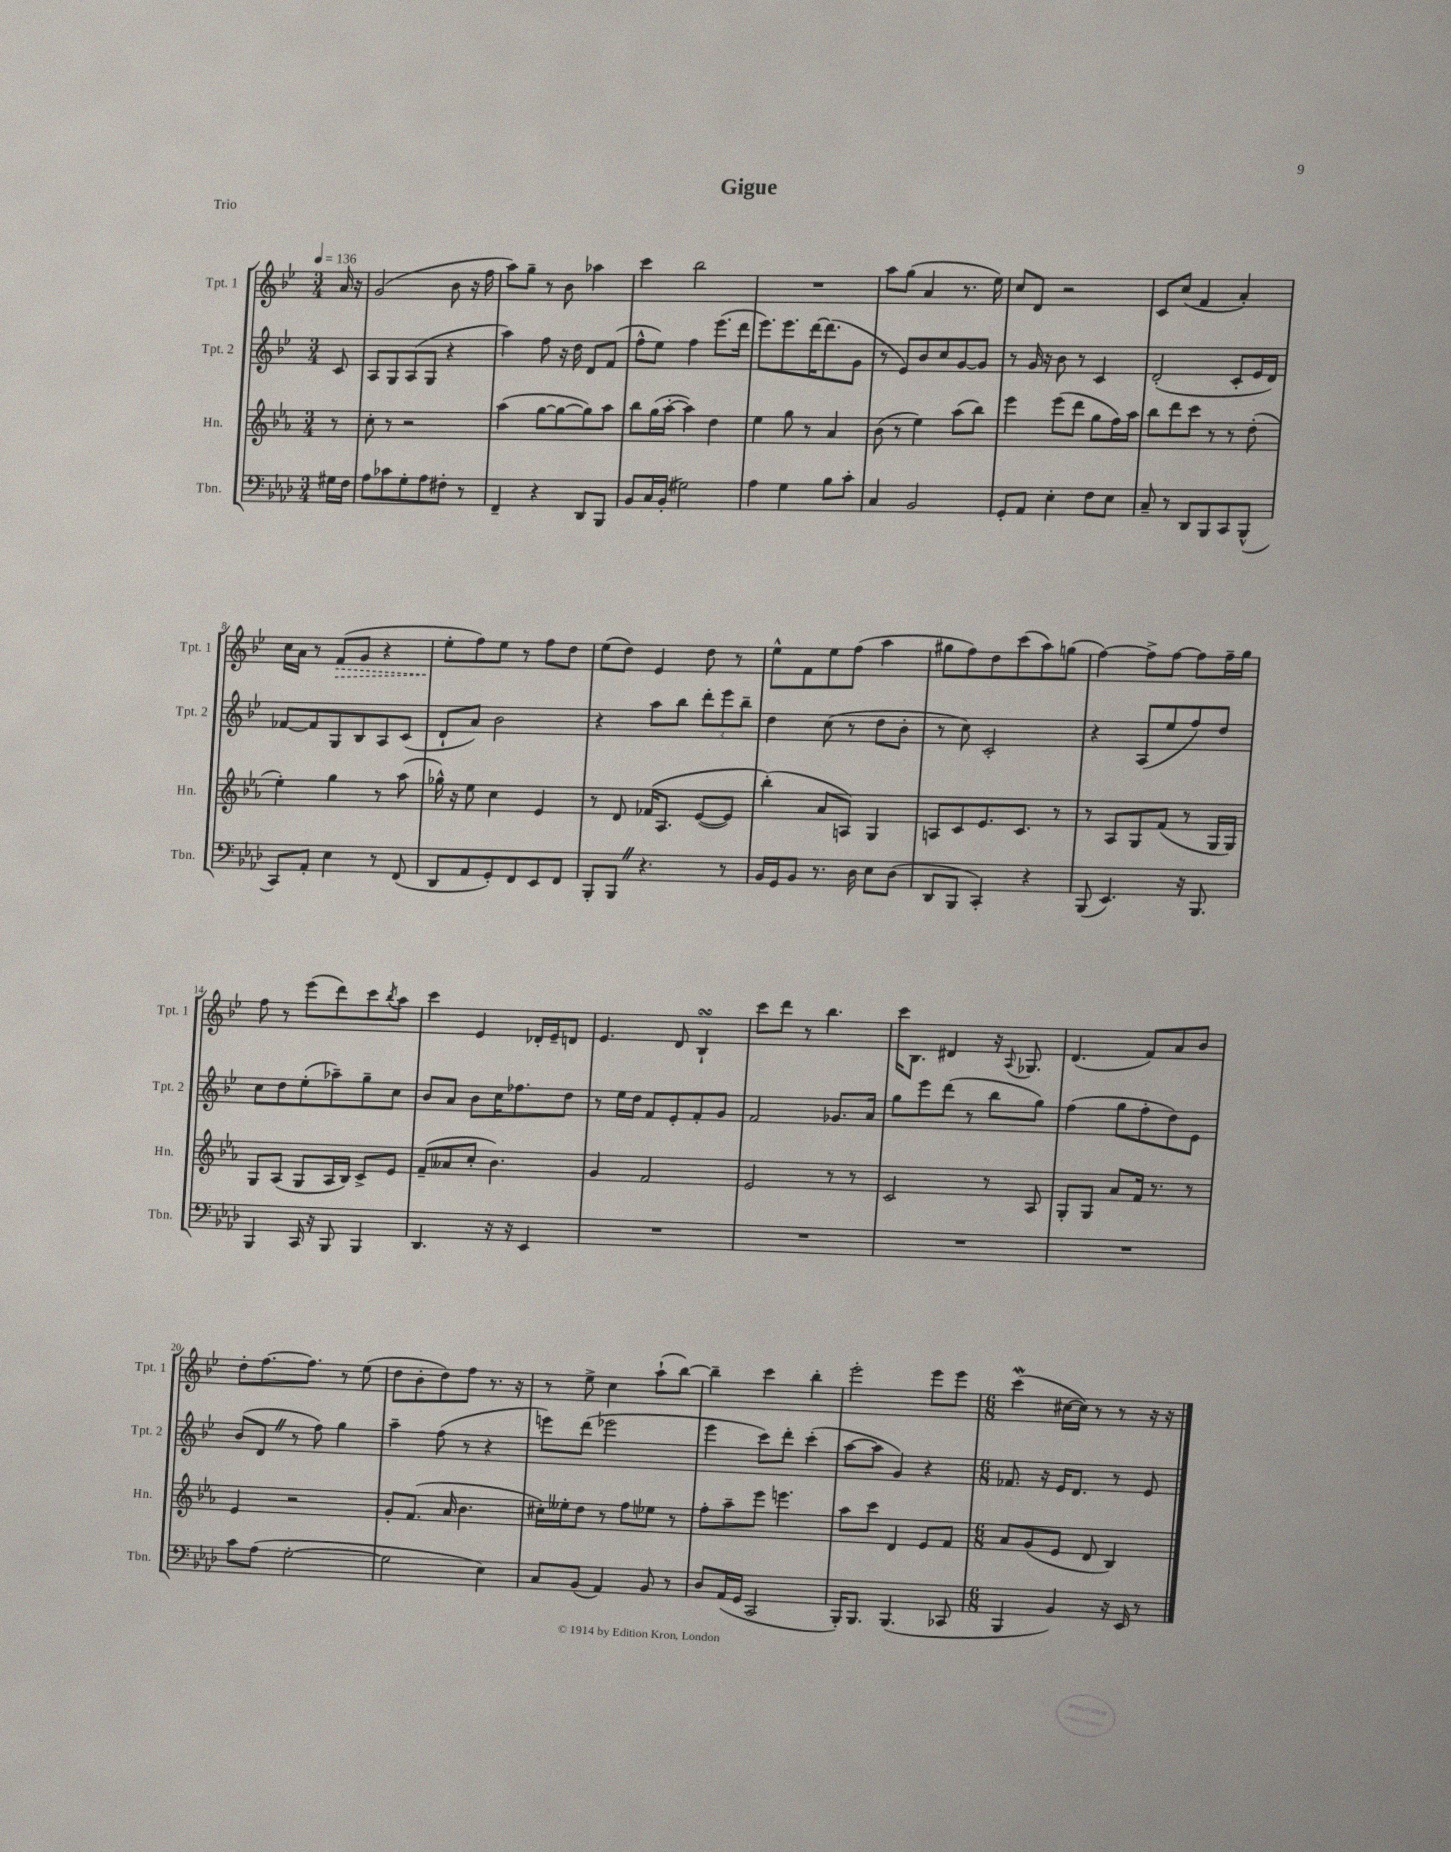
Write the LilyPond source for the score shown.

\header { title = "Gigue" piece = "Trio" }
<<
\new StaffGroup <<
\new Staff = "s0" \with { instrumentName = "Tpt. 1" shortInstrumentName = "Tpt. 1" } {
    \clef treble \key bes \major \numericTimeSignature \time 3/4 \partial 8 \tempo 4 = 136
    a'16 r16 |
    g'2( bes'8 r16 f''16 |
    a''8) g''8-- r8 bes'8 aes''4 |
    c'''4 bes''2 |
    R2. |
    a''8 g''8( a'4 r8. ees''16) |
    c''8 d'8 r2 |
    c'8 c''8( f'4 a'4-.) |
    c''16 a'16 r8 \once \override Hairpin.style = #'dashed-line f'8\>( g'8 r4 |
    ees''8-.\! f''8) ees''8 r8 f''8 d''8 |
    ees''8( d''8) ees'4 d''8 r8 |
    ees''8-^ f'8 ees''8 f''8( a''4 |
    gis''8 f''8) d''8 c'''8( a''8) g''8( |
    f''4~) f''8-> f''8~ f''8 f''16-- g''16 |
    f''8 r8 ees'''8( d'''8) c'''8 \acciaccatura { bes''8 } a''8 |
    c'''4 ees'4 des'16-. ees'16-- d'8 |
    ees'4. d'8 bes4-!\turn |
    c'''8 d'''8 r8 bes''4. |
    c'''16 bes8. dis'4 r16 \appoggiatura { a8 } ges8. |
    d'4.( f'8) a'8 bes'8 |
    d''8-. f''8.~ f''8. r8 ees''8( |
    d''8 bes'8-. d''8) f''8 r8. r16 |
    r8 ees''8-> c''4 a''8-!( bes''8~) |
    bes''4-- c'''4 bes''4-. |
    ees'''2-. ees'''8 ees'''8 |
    \numericTimeSignature \time 6/8 c'''4\mordent( cis''16~ cis''16) r8 r8 r16 r16 \bar "|." |
}
\new Staff = "s1" \with { instrumentName = "Tpt. 2" shortInstrumentName = "Tpt. 2" } {
    \clef treble \key bes \major \numericTimeSignature \time 3/4 \partial 8
    c'8 |
    a8 g8 a8( g8 r4 |
    a''4) f''8 r16 d''16 d'8 f'8( |
    f''8-^ ees''8) f''4 ees'''8.( d'''16 |
    ees'''8.) ees'''8. d'''16~ d'''8.( g'8 |
    r8 ees'8) bes'8 c''8 g'8~ g'8 |
    r8 g'16 r16 bes'8 r8 c'4 |
    d'2-.( c'8-. ees'16 d'16) |
    fes'8~ fes'8 g8 bes8 a8 c'8( |
    d'8-! a'8) bes'2 |
    r4 a''8 bes''8 \tuplet 3/2 { d'''8-. ees'''8 bes''8-- } |
    d''4 c''8( r8 d''8 bes'8-. |
    r8 c''8) c'2-. |
    r4 a8( ees''8 f''8) d''8 |
    c''8 d''8 ees''8-.( aes''8--) g''8-- c''8 |
    bes'8 a'8 bes'8 c''16 fes''8. d''8 |
    r8 ees''16 d''16 f'8 ees'8-. f'8-. g'8 |
    f'2 ges'8. a'16 |
    g''8 ees'''8 d'''8( r8 bes''8 g''8) |
    f''4( g''8 f''8-. d''8) ees'8 |
    bes'8( d'8 \once \override BreathingSign.text = \markup { \musicglyph "scripts.caesura.straight" } \breathe r8 f''8) g''4 |
    a''4-- f''8( r8 r4 |
    e'''8) d'''8( ees'''2 |
    ees'''4 c'''8) d'''8-. c'''4-.( |
    a''8~ a''8 g'4) r4 |
    \numericTimeSignature \time 6/8 fes'8. r16 ees'16 d'8. r8 ees'8 \bar "|." |
}
\new Staff = "s2" \with { instrumentName = "Hn." shortInstrumentName = "Hn." } {
    \clef treble \key ees \major \numericTimeSignature \time 3/4 \partial 8
    r8 |
    c''8-. r8 r2 |
    aes''4( g''8~ g''8~ g''8) aes''8 |
    bes''8 g''16( aes''16~-. aes''4) d''4 |
    ees''4 g''8 r8 aes'4 |
    bes'8( r8 ees''4) aes''8( bes''8) |
    ees'''4 ees'''8( d'''8 g''8 f''16) aes''16 |
    bes''8 d'''8 c'''8 r8 r8 d''8-.( |
    ees''4-.) g''4 r8 aes''8( |
    ges''16-^) r16 ees''8 c''4 ees'4 |
    r8 d'8 fes'16\( aes8. ees'8~( ees'8) |
    bes''4-.(\) aes'8 a8) g4 |
    a8 c'8 ees'8. c'8. r8 |
    r8 aes8 g8 f'8( r8 g16 g16) |
    g8 aes8( g8 aes16 bes16) c'8-> ees'8 |
    f'8--( aeses'8 c''8-. bes'4.) |
    g'4 f'2 |
    ees'2 r8 r8 |
    c'2 r8 aes8 |
    g8-. g8 aes'8 f'16 r8. r8 |
    ees'4 r2 |
    g'8-. f'8.( aes'16 bes'4. |
    cis''16-.) eeses''16-. d''8 r8 f''8 ees''8 r8 |
    f''8-. aes''8-- ees'''8 e'''4. |
    aes''8 c'''8 d'4 ees'8 f'8 |
    \numericTimeSignature \time 6/8 aes'8 g'8( ees'8 d'8 bes4) \bar "|." |
}
\new Staff = "s3" \with { instrumentName = "Tbn." shortInstrumentName = "Tbn." } {
    \clef bass \key aes \major \numericTimeSignature \time 3/4 \partial 8
    gis16 f16 |
    aes8 ces'8 g8-. aes8 fis8-. r8 |
    f,4-- r4 des,8 bes,,8 |
    bes,8 c16 bes,16-.( gis2) |
    aes4 g4 bes8 c'8-. |
    c4 bes,2 |
    g,8-. aes,8 ees4-. f8 ees8 |
    c8-- r8 des,8 bes,,8 c,8 bes,,8-^( |
    c,8) aes,8-. ees4 r8 f,8( |
    des,8 aes,8 g,8-.) f,8 ees,8 f,8 |
    bes,,8-. bes,,8 \once \override BreathingSign.text = \markup { \musicglyph "scripts.caesura.straight" } \breathe r4. r8 |
    bes,16 g,16 bes,8 r8. des16 ees8 des8( |
    des,8 bes,,8 c,4-.) r4 |
    bes,,8( ees,4.) r16 bes,,8. |
    bes,,4 c,16 r16 bes,,8 bes,,4 |
    des,4. r16 r16 ees,4 |
    R2. |
    R2. |
    R2. |
    R2. |
    c'8 aes8( g2~-. |
    g2 ees4) |
    c8 bes,8( aes,4) bes,8 r8 |
    des8 aes,16( g,16 c,2 |
    bes,,16-.) bes,,8. bes,,4.( ces,8 |
    \numericTimeSignature \time 6/8 bes,,4 bes,4) r16 ees,16 r8 \bar "|." |
}
>>
>>
